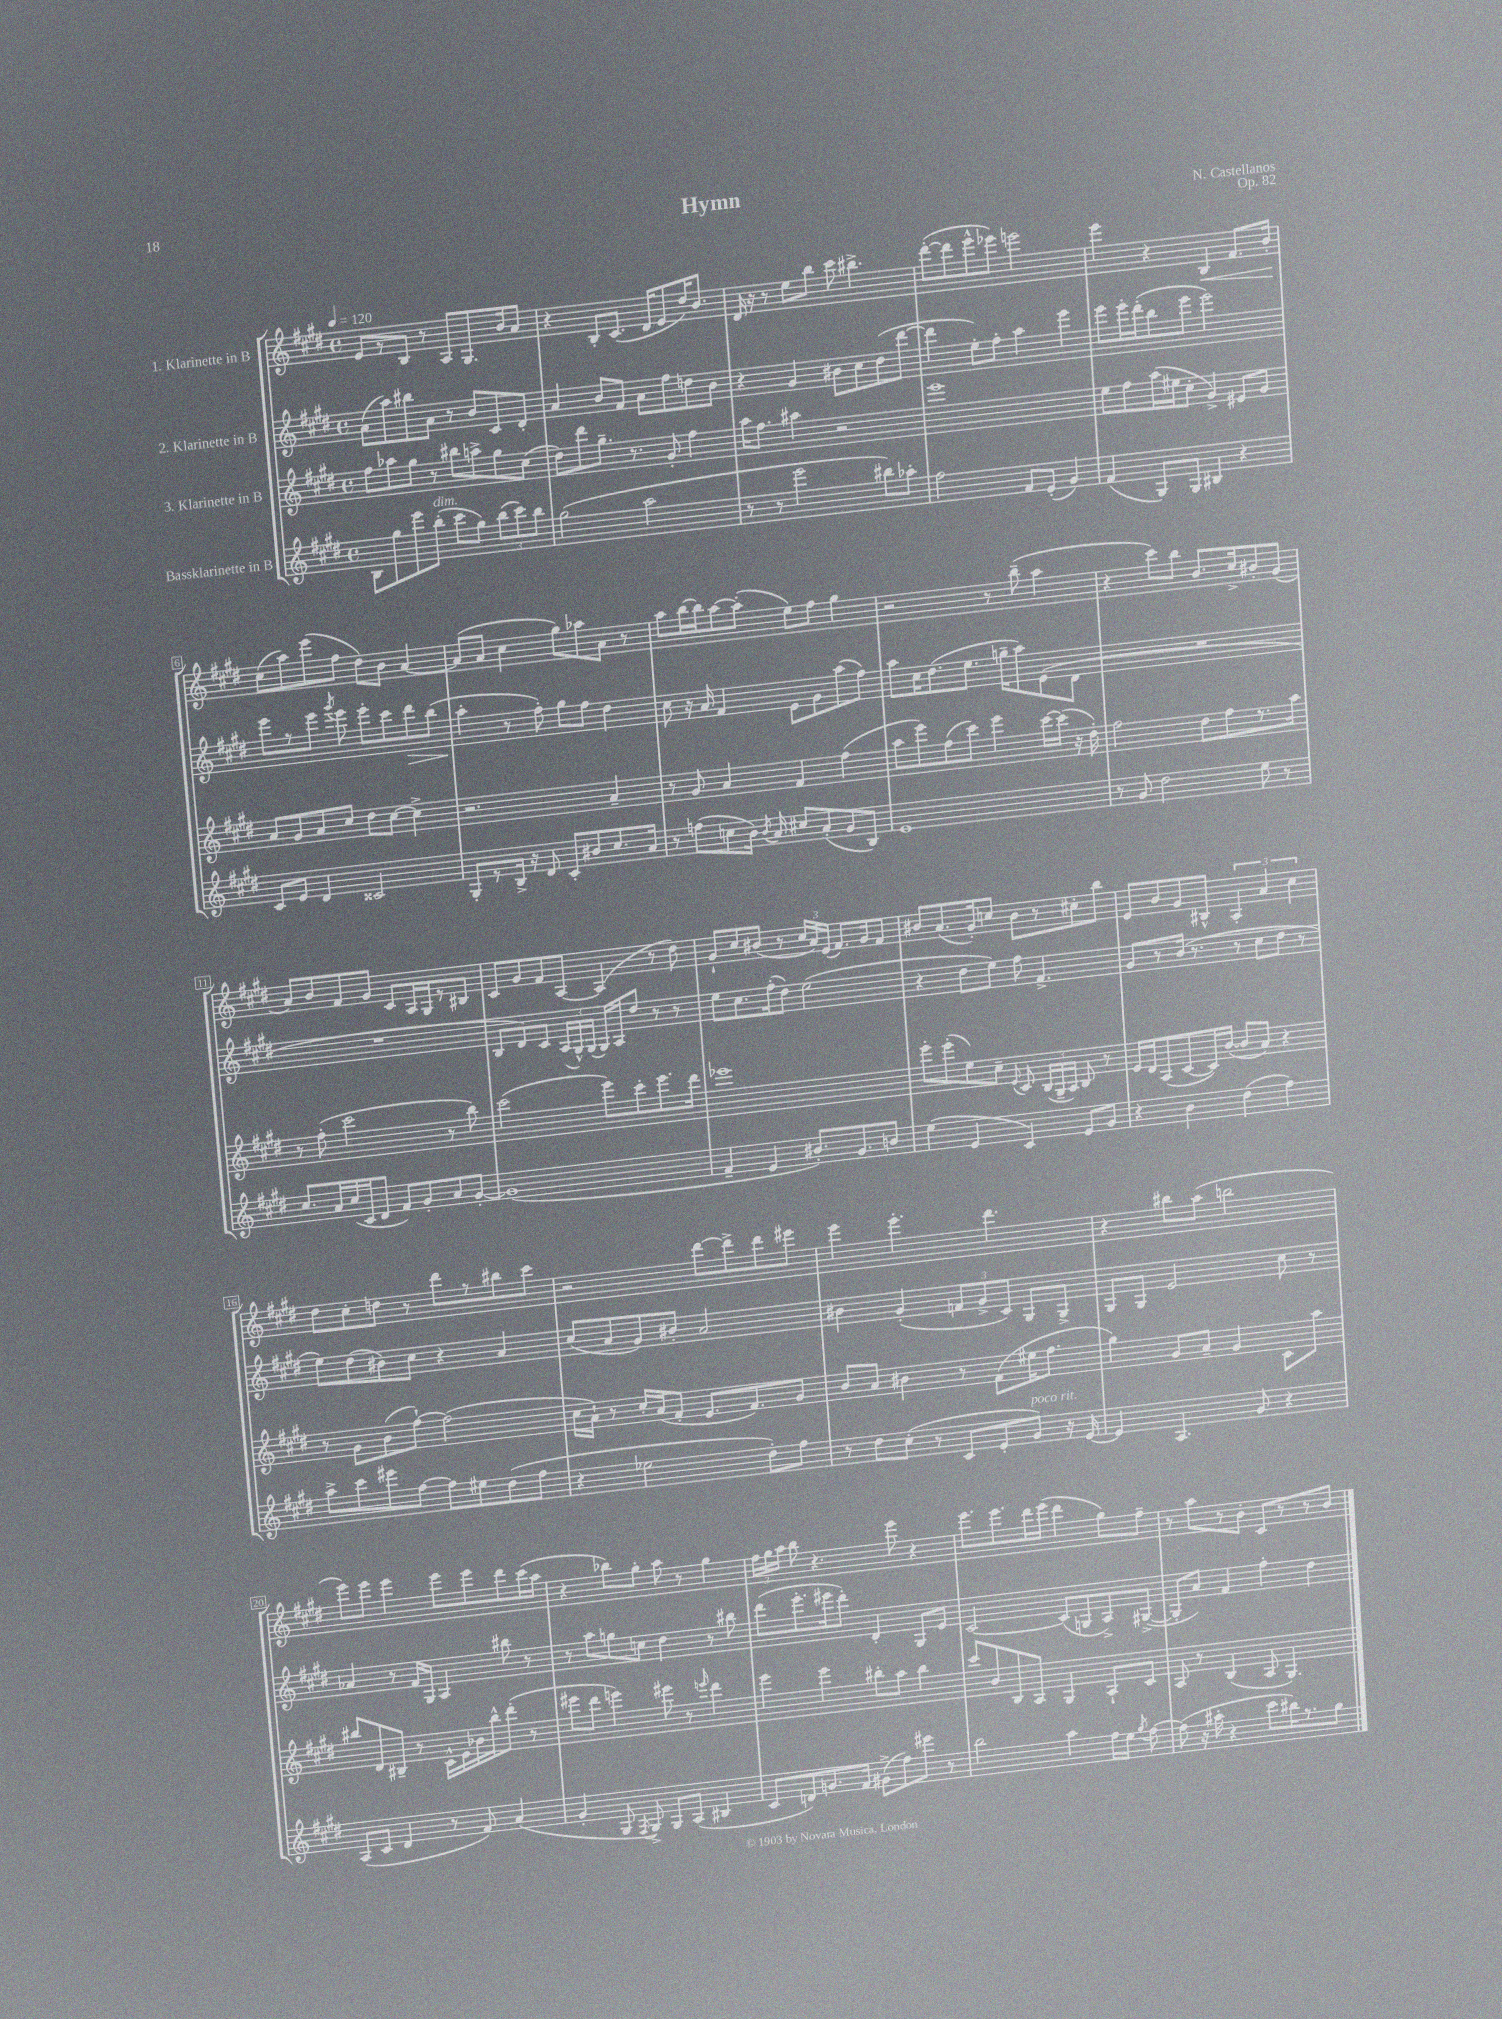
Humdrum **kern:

**kern	**kern	**kern	**kern
*staff4	*staff3	*staff2	*staff1
*clefG2	*clefG2	*clefG2	*clefG2
*k[f#c#g#d#]	*k[f#c#g#d#]	*k[f#c#g#d#]	*k[f#c#g#d#]
*M4/4	*M4/4	*M4/4	*M4/4
*met(c)	*met(c)	*met(c)	*met(c)
*MM120	*MM120	*MM120	*MM120
8B	8ff#	(8a	8e
8gg#	8aa-	8aa)	8r
8eee	8gg#	8bb#	8B
(8bb'	8r	8a	8r
8ccc#	8bb#	8r	8A
8gg#)	8aa^	8b	8.G#
(12bb	8gg#	8c#	.
.	.	.	16b
12ccc#)	.	.	.
.	(8cc#	8d#'	8a
12bb	.	.	.
=	=	=	=
(2gg#	8dd#)	4a	4r
.	8ddd#	.	.
.	8.gg#~	8b	8B'
.	.	8f#	(8.c#
.	8.r	.	.
2aa	.	8a	.
.	.	.	16d#
.	8g#'	8ff#	8e
.	4ff#	8dd	16dd#)
.	.	.	8.b
.	.	8b	.
=	=	=	=
8r	16aa	4r	16d#
.	8.ff#	.	16r
8r	.	.	8r
2eee	4aa#	4g#	8ee
.	.	.	8bb
.	2r	8b#	8ccc#
.	.	8cc#	4.bb#^
8bb#)	.	(8dd#	.
8aa-'	.	[8ddd#	.
=	=	=	=
2ff#	1eee	4ddd#]	([8ddd#'
.	.	.	8ddd#]
.	.	8ee')	8eee^^
.	.	8ff#'	8eee-)
8f#	.	4aa	2eee
(8e'	.	.	.
4g#)	.	4eee	.
=	=	=	=
(4f#	8ee	8eee	4eee
.	8ff#	16eee'	.
.	.	(16ddd#'	.
8G#)	(16aa	8bb	4r
.	16ee#	.	.
8G#	8cc#'	8eee	.
4B#	4g#^)	2eee)	4B
4r	8e#	.	8.f#
.	8g#	.	.
.	.	.	16b'
=	=	=	=
8c#	8a	8eee	(8cc#
8e	8g#	8r	8aa)
4d#	8a	8eee	(8eee
.	.	8qggg#	.
.	8cc#	8eee	8ff#
2c##	8dd#	8eee'	8dd#)
.	[8cc#	8ccc#	8b
.	4cc#^]	8ddd#	[4a
.	.	(8bb	.
=	=	=	=
8G#'	2.r	4aa'	(8a]
8r	.	.	8a
16B^	.	8r	4cc#
16r	.	.	.
8d#	.	8ff#')	.
8c#'	.	8gg#	8gg#)
8b#	.	8ff#	8aa-
8.cc#	4a~	4dd#	8a
.	.	.	8r
16a	.	.	.
=	=	=	=
8r	8r	8cc#	8aa
(8ff	8g#	16r	[16bb
.	.	16a	16bb]
8cc	4a	4f#	[8aa
16b)	.	.	(8aa']
8qb	.	.	.
16a	.	.	.
8cc#	4f#	8e	8ee)
(8a'	.	8g#	8ff#
8g#	(4ff#	(8aa	4gg#
8B)	.	8ff#)	.
=	=	=	=
1e	8aa	8aa	2r
.	8eee)	16cc#	.
.	.	(8.dd#	.
.	(8ff#	.	.
.	8ccc#)	8.ee	.
.	4eee	.	8r
.	.	16gg~	.
.	.	8aa)	(8bb~
.	[16ccc#	(8e	4aa
.	(16ccc#]	.	.
.	16r	8d#	.
.	16dd#')	.	.
=	=	=	=
8r	2ff#	1r	4r
8g#	.	.	.
2dd#	.	.	8ccc#)
.	.	.	8bb
.	8dd#	.	8.b
.	8ff#	.	.
.	.	.	16cc#^
8ee	8.r	.	8b#'
8r	.	.	(8g#
.	16aa	.	.
=	=	=	=
8.cc#	8r	1r	8a)
.	(8ff#'	.	8b
16a	.	.	.
(16cc#	2ccc#	.	8f#
16c#	.	.	.
8d#	.	.	8g#
8f#)	.	.	8c#
8g#'	.	.	16A
.	.	.	16G#
8a	8r	.	8r
[8g#'	8bb)	.	8B#
=	=	=	=
(1g#]	(2ccc#	8B	8c#
.	.	8d#)	8g#
.	.	8c#	8f#
.	.	(24A	[8A
.	.	24G#^^)	.
.	.	(24G#	.
.	8eee)	16G#)	(4A]
.	.	16A	.
.	8ccc#'	8dd#	.
.	8.eee	8r	8r
.	.	8r	8dd#)
.	16ddd#	.	.
=	=	=	=
4f#~	1eee-	8ee	8g#`
.	.	8.cc#	8cc#
4e	.	.	(8b#
.	.	(16ff#'	.
.	.	8dd#)	8r
8.b#')	.	(2ee	24cc#
.	.	.	24a)
.	.	.	(24e
.	.	.	8.f#)
8.g#	.	.	.
.	.	.	16g#
8b	.	.	8f#
=	=	=	=
(4ee	8eee'	4r	8b#
.	(8eee'	.	(8.a
4e	8ee)	8dd#	.
.	.	.	16g#')
.	8cc#~	8ee)	8cc
.	8qqe	.	.
4c#)	8c#	8ff#	8b#
.	(24B	4.f#^	8r
.	24G#~	.	.
.	24A)	.	.
8e	8B	.	8cc#'
8g#	8r	.	8bb
=	=	=	=
4r	16e	8g#	8e
.	16d#	.	.
.	(8A	8r	8b
4b	[8c#	(16b	8g#
.	.	8.r	.
.	16c#])	.	8B#^^
.	([16b	.	.
(4dd#	8b]	8r	6A'
.	8a)	8cc#	.
.	.	.	6a
4ff#)	4r	8dd#	.
.	.	.	6cc#
.	.	8r	.
=	=	=	=
8aa^	8r	8ee)	8dd#
8ccc#	8g#	(8dd#	8cc#'
8eee#	(8b	8b#)	8dd
[8ff#	[8ff#`)	8cc#	8r
8ff#]	(2ff#]	4r	8ddd#
8ee#	.	.	8r
(8dd#	.	4a	8bb#
8ff#	.	.	8ccc#
=	=	=	=
4r	16cc#	(8cc#	2r
.	16a`)	.	.
.	8r	8a	.
2ee-	16cc#'	8g#)	.
.	(16a	.	.
.	8f#'	8b#'	.
.	8.e	2a	[8ddd#
.	.	.	8ddd#^]
.	8.f#)	.	.
8dd#')	.	.	8ddd#
8ff#	8g#	.	8eee#
=	=	=	=
8r	8b	4b#	4eee
8dd#	8a	.	.
(8cc#'	4b#	(4g#'	4.eee'
8r	.	.	.
8c#	8r	12f	.
.	.	12g#^	.
8e'	(8f#	.	4.ddd#
.	.	12c#)	.
8g#)	16ee#	8G#	.
.	8.ff#	.	.
16r	.	8G#^	.
[16e	.	.	.
=	=	=	=
4e]	4gg#)	8G#	4r
.	.	8G#	.
4.A	8g#	2e	8bb#
.	8a~	.	(8aa
.	4g#	.	2bb
8g#	.	.	.
4r	8c#	8cc#	.
.	8aa	8r	.
=	=	=	=
(8A	8bb#	4a-	8eee)
8c#	8d#	.	8eee
4d#	8B#~	8r	4eee
.	8r	16f#	.
.	.	16G#	.
8r	16c#^^	4A	8eee
.	16e	.	.
8f#)	16b-	.	8eee
.	16bb#^^	.	.
(4a	(8ddd#'	8bb#	8ddd#
.	8r	8r	(16ccc#
.	.	.	16aa
=	=	=	=
4g#'	8eee#	8r	4r
.	8ddd#	8aa	.
8G#	4eee)	8gg	8bb-)
8qF#	.	.	.
8G#^)	.	8cc	8gg#'
8G#	8eee#	4dd#	8aa
(8A	8r	.	8r
.	16qqeee	.	.
4B#	4ddd#	8r	4gg#
.	.	8bb#	.
=	=	=	=
8c#	4eee	(8ddd#	24ff#
.	.	.	24gg#
.	.	.	24aa
8d)	.	8.eee'	8bb
8.g	4eee	.	4.r
.	.	16eee#	.
.	.	8ddd#')	.
16f#	.	.	.
(8g#^	8bb#'	4d#'	.
8ff#)	8aa	.	8eee
8eee#	4bb#	8G#	4r
8r	.	8e	.
=	=	=	=
2bb	8ccc#	[2c#	8.eee
.	8b	.	.
.	.	.	8.eee
.	8B	.	.
.	8A	.	16ddd#
.	.	.	(16eee
4aa	4G#	(8c#]	4ddd#
.	.	8G	.
16ff#	8A`	8A^)	8gg#)
16ee	.	.	.
8qgg#	.	.	.
[8ff#	8c#	([8G#^	8ff#~
=	=	=	=
(8ff#]	8A	8G#']	8r
16r	8r	8a)	8aa
16aa#'	.	.	.
4r	(4B	4f#	8r
.	.	.	8b'
8ccc#	8A	4ff#'	8c#
16bb#)	4.G#)	.	8r
8.r	.	.	.
.	.	4dd#	8r
8gg#	.	.	8b
==	==	==	==
*-	*-	*-	*-
